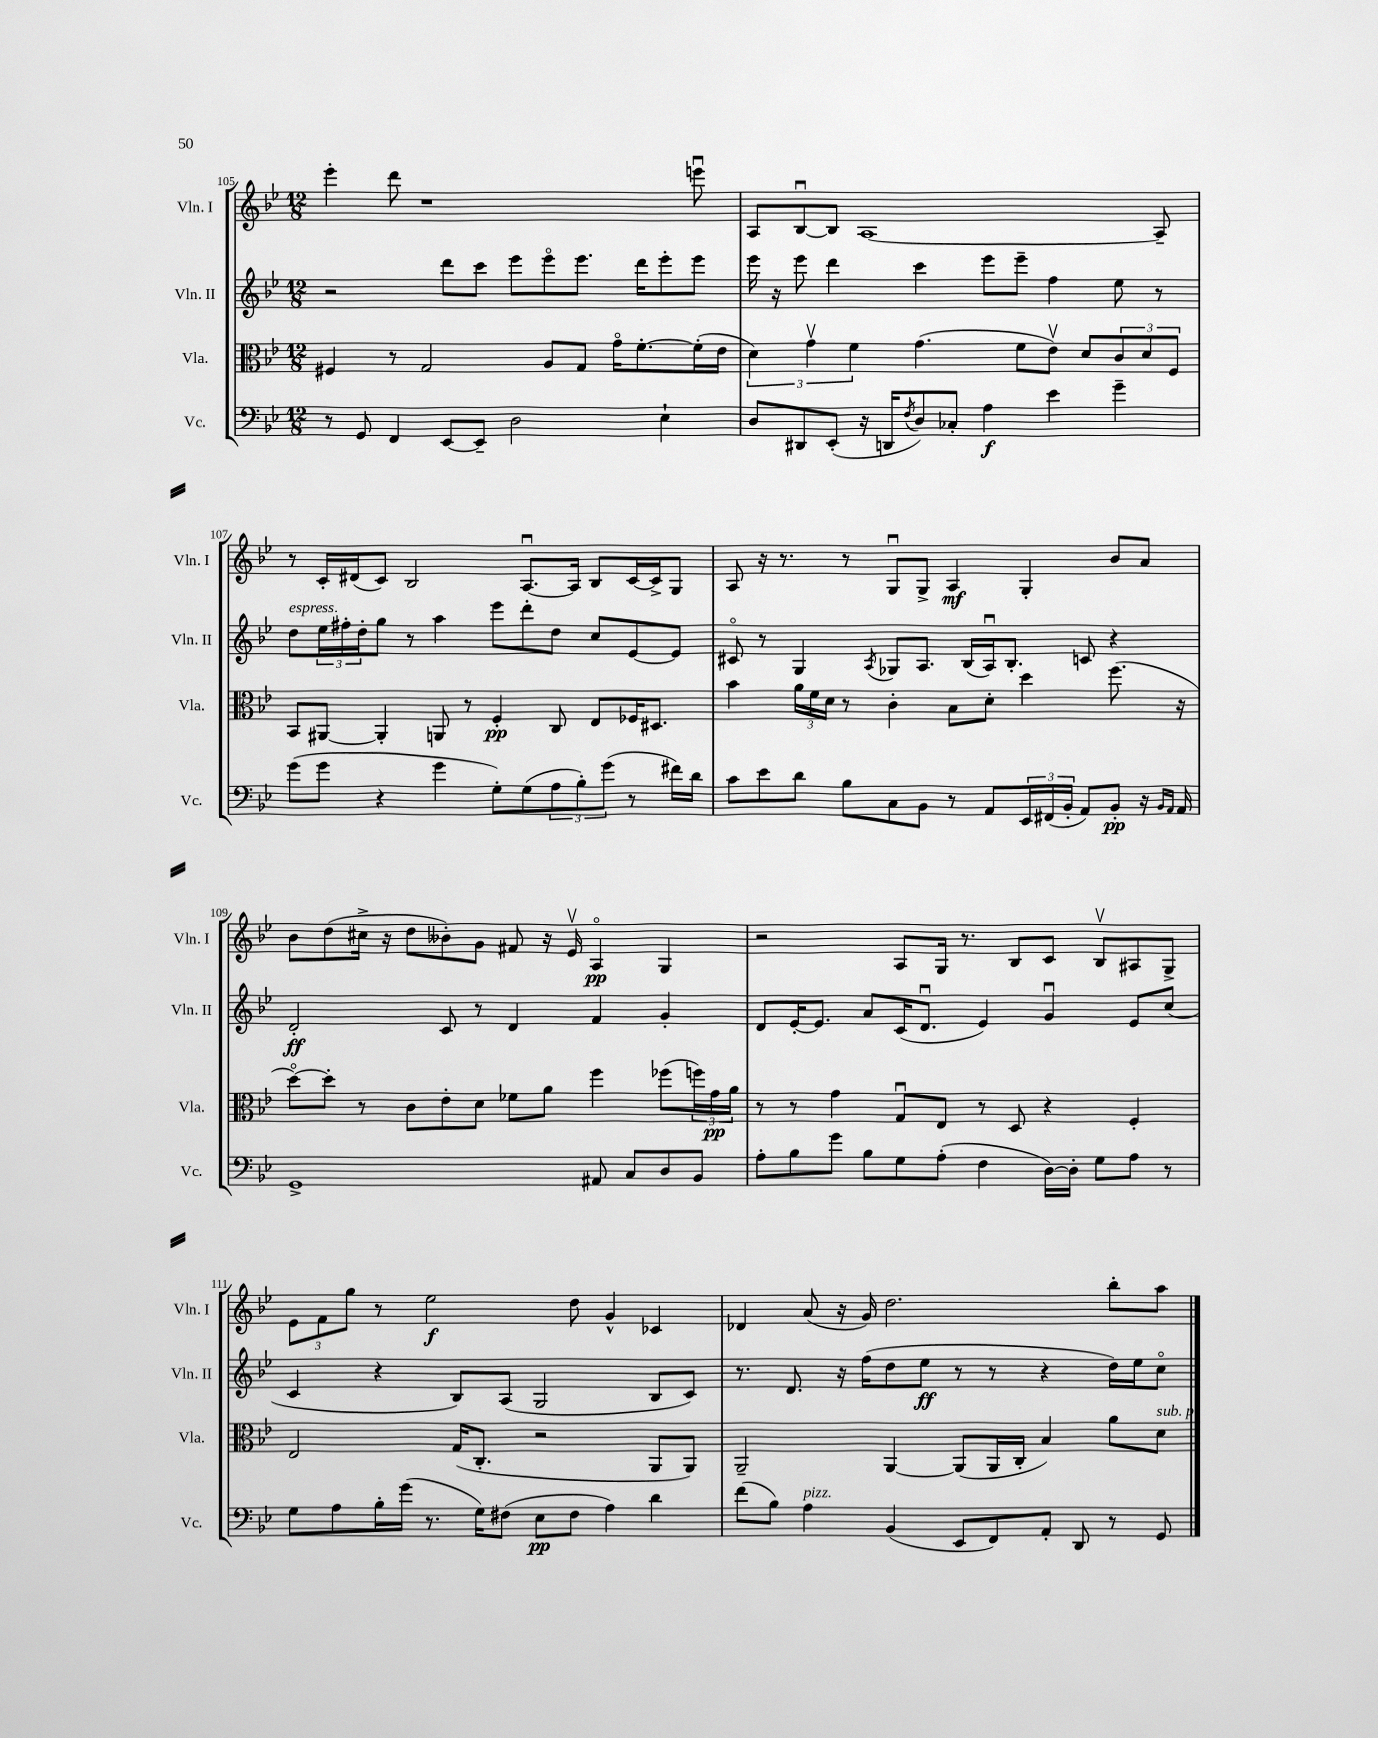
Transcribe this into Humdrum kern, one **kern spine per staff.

**kern	**kern	**kern	**kern
*staff4	*staff3	*staff2	*staff1
*clefF4	*clefC3	*clefG2	*clefG2
*k[b-e-]	*k[b-e-]	*k[b-e-]	*k[b-e-]
*M12/8	*M12/8	*M12/8	*M12/8
8r	4F#/	2r	4eee-'\
8GG/	.	.	.
4FF/	8r	.	8ddd\
.	2G/	.	1r
[8EE-/L	.	8ddd\L	.
8EE-~/]J	.	8ccc\J	.
2D\	.	8eee-\L	.
.	8A/L	8eee-o\	.
.	8G/J	8.eee-\J	.
.	16go\LK	.	.
.	[8.f'\	16ddd\LK	.
4E-`\	.	8eee-'\	.
.	(16f'\]L	8eee-\J	8eeeu\
.	16e-\JJ	.	.
=	=	=	=
8D/L	6d\)	16eee-\	8A/L
.	.	16r	.
8DD#/	.	8eee-\	[8B-u/
.	6gv\	.	.
(8EE-'/J	.	4ddd\	8B-/]J
.	6f\	.	.
16r	.	.	[1A
16DD/LK	.	.	.
8qF/	.	.	.
8D/)	(4.g\	4ccc\	.
8C-'/J	.	.	.
4A\	.	8eee-\L	.
.	8f\L	8eee-~\J	.
4e-\	8e-v\J)	4ff\	.
.	8d/L	.	.
4g~\	12c/	8ee-\	.
.	12d/	.	.
.	.	8r	8A~/]
.	12F/J	.	.
=	=	=	=
(8g\L	8BB-/L	8dd\L	8r
8g\J	[8AA#/J	24ee-\L	16c'/LL
.	.	24ff#'\	.
.	.	.	(16d#/J
.	.	24dd'\J	.
4r	4AA#'/]	8gg\J	8c/J)
.	.	8r	2B-/
4g\	8AA/	4aa\	.
.	8r	.	.
8G'\L)	4F'/	8eee-\L	.
(8G\	.	8ddd'\	[8.Au/L
12A\	8C/	8dd\J	.
.	.	.	16A/]Jk
12B-'\)	.	.	.
.	8E-/L	8cc/L	8B-/L
(12g\J	.	.	.
8r	16F-/K	[8e-/	[16c/L
.	8.D#/J	.	16c^/]J
16f#\LL)	.	8e-/]J	8G/J
16d\JJ	.	.	.
=	=	=	=
8c\L	4b-\	8c#o/	8A/
8e-\	.	8r	16r
.	.	.	8.r
8d\J	24a\LL	4G/	.
.	24f\	.	.
.	24d\JJ	.	.
8B-\L	8r	.	8r
.	.	8qA/	.
8C\	4c'\	8G-/L	8Gu/L
8BB-\J	.	8.A/J	8G^/J
8r	8B-\L	.	4A/
.	.	(16B-/LL	.
8AA/L	8d'\J	16Au/J)	.
.	.	8.B-'/J	.
24EE-/L	4dd\	.	4G'/
(24FF#/	.	.	.
24BB-'/JJ	.	.	.
8AA/L)	.	8c/	.
8BB-'/J	(8.ff\	4r	8b-/L
16r	.	.	8a/J
16qqBB-/LL	.	.	.
16qqAA/JJ	.	.	.
16AA/	16r	.	.
=	=	=	=
1GG^	[8ddo\L)	2d'/	8b-\L
.	8dd'\]J	.	(8dd\
.	8r	.	16cc#^\Jk
.	.	.	16r
.	8c\L	.	8dd\L
.	8e-'\	8c/	8b--'\)
.	8d\J	8r	8g\J
.	8f-\L	4d/	8f#/
.	8a\J	.	16r
.	.	.	16e-v/
8AA#/	4ff\	4f/	4Ao/
8C/L	.	.	.
8D/	(8ff-\L	4g'/	4G/
8BB-/J	24ff\L)	.	.
.	24g\	.	.
.	24a\JJ	.	.
=	=	=	=
8A'\L	8r	8d/L	2r
8B-\	8r	[16e-'/K	.
.	.	8.e-/]J	.
8g\J	4g\	.	.
8B-\L	.	8a/L	.
8G\	8Gu/L	(16c/K	8A/L
.	.	8.du/J	.
(8A'\J	8E-/J	.	16G/Jk
.	.	.	8.r
4F\	8r	4e-/)	.
.	8D/	.	8B-/L
[16D\LL)	4r	4gu/	8c/J
16D'\]JJ	.	.	.
8G\L	.	.	8B-v/L
8A\J	4F'/	8e-/L	8A#/
8r	.	(8cc/J	8G^/J
=	=	=	=
8G\L	2E-/	4c/	12e-\L
.	.	.	12f\
8A\	.	.	.
.	.	.	12gg\J
16B-'\L	.	4r	8r
(16g\JJ	.	.	.
8.r	.	.	2ee-\
.	(16G/LK	8B-/L)	.
16G\LK)	8.C'/J	.	.
(8F#\J	.	(8A/J	.
8E-\L	2r	2G/	.
8F#\J	.	.	8dd\
4A\)	.	.	4g^^/
4d\	8AA/L	8B-/L	4c-/
.	8AA/J)	8c/J)	.
=	=	=	=
(8f\L	2AA~/	8.r	4d-/
8B-\J)	.	.	.
.	.	8.d/	.
4A\	.	.	(8a/
.	.	16r	16r
.	.	(16ff\LK	16g/)
(4BB-/	[4AA/	8dd\	2.dd\
.	.	8ee-\J	.
8EE-/L	(8AA/]L	8r	.
8FF/)	16AA/L	8r	.
.	16C'/JJ	.	.
8AA'/J	4B-/)	4r	.
8DD/	.	.	.
8r	8a\L	16dd\LL)	8bb-'\L
.	.	16ee-\J	.
8GG/	8d\J	8cco\J	8aa\J
==	==	==	==
*-	*-	*-	*-
